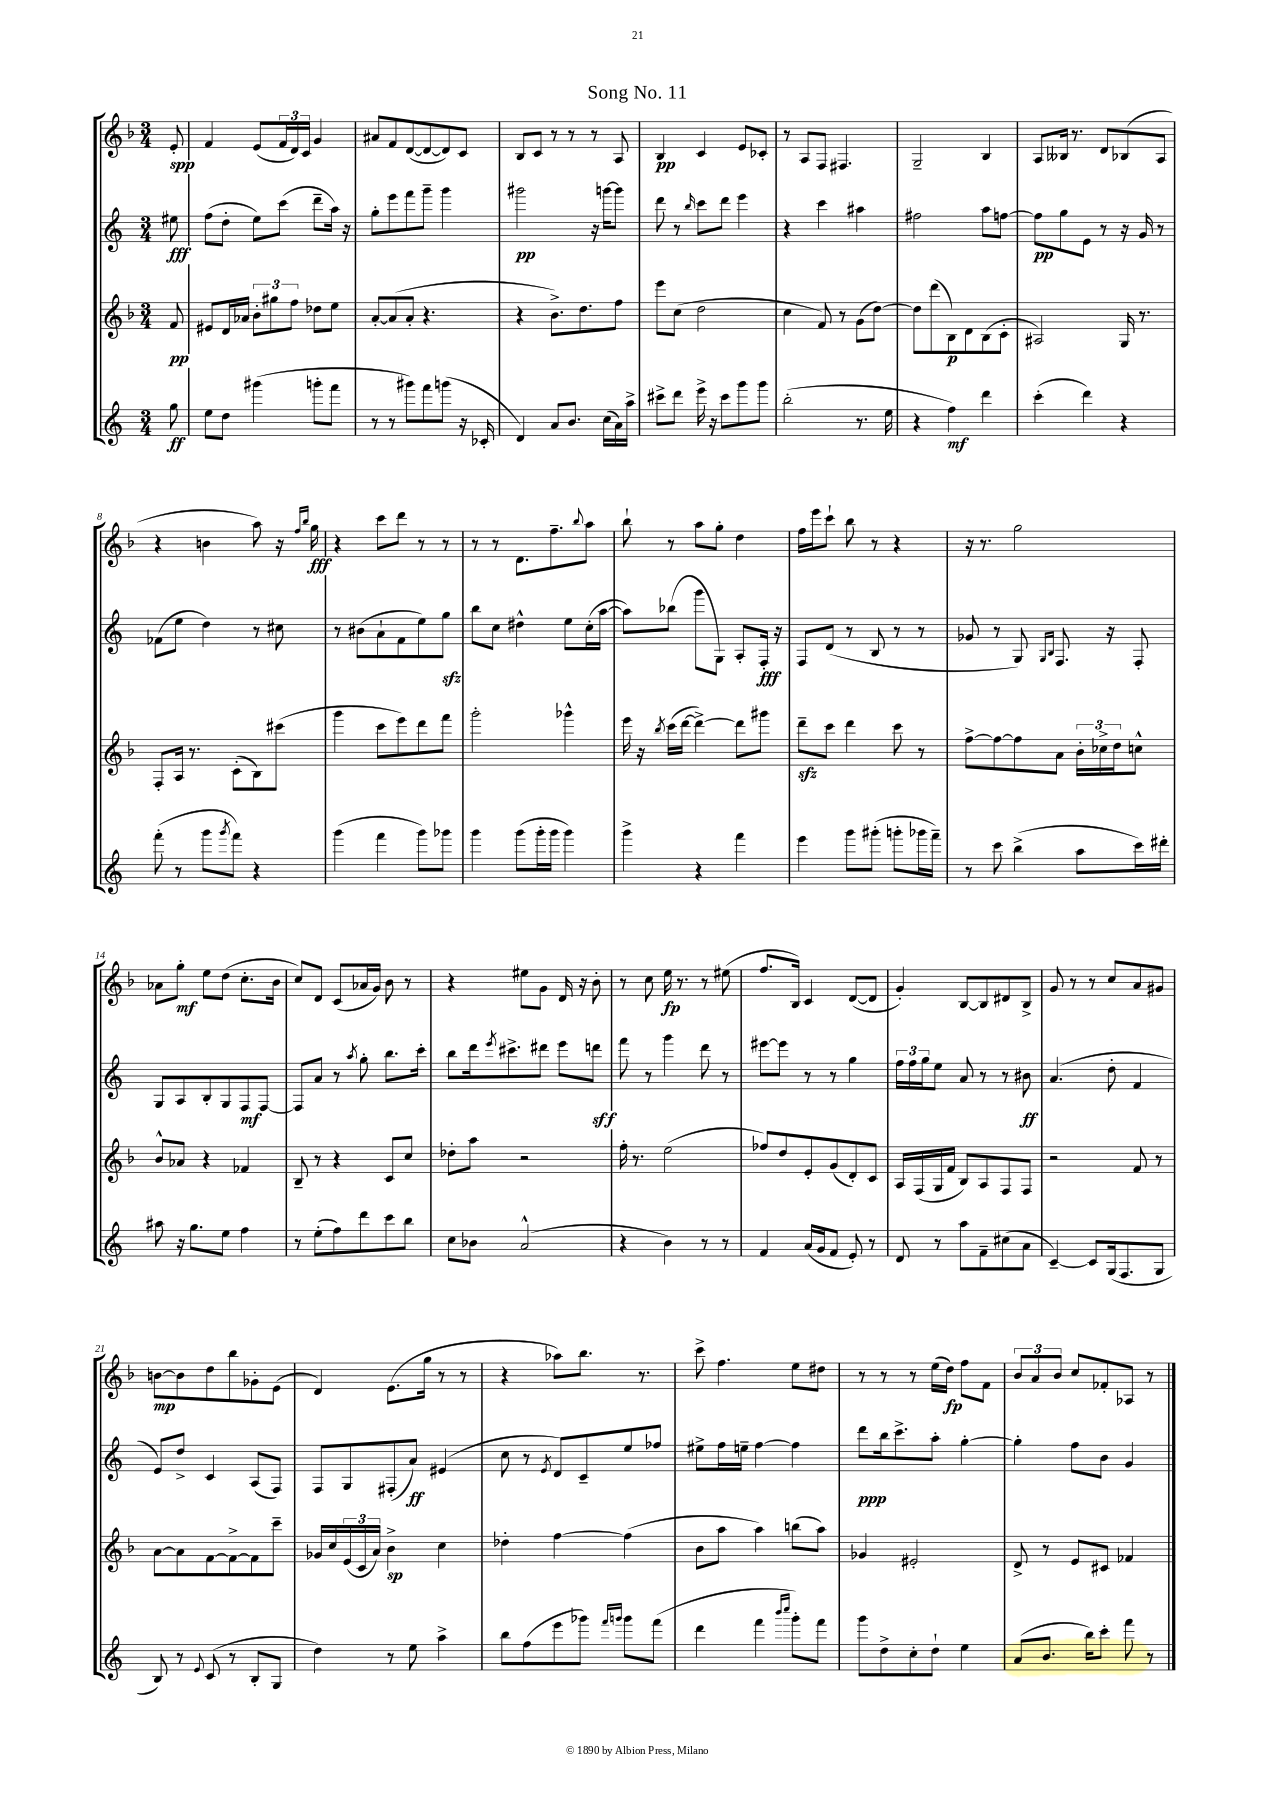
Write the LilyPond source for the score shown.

\header { title = "Song No. 11" }
<<
\new StaffGroup <<
\new Staff = "s0" {
    \clef treble \key f \major \numericTimeSignature \time 3/4 \partial 8
    e'8-.\spp |
    f'4 e'8( \tuplet 3/2 { f'16 d'16) c'16 } g'4 |
    ais'8 f'8 d'8~( d'8~ d'8) c'8 |
    bes8 c'8 r8 r8 r8 a8 |
    bes4\pp c'4 e'8 ces'8-. |
    r8 a8 f8 fis4. |
    g2-- bes4 |
    a8 beses16 r8. d'8 bes8( a8 |
    r4 b'4 a''8) r16 \grace { f''16 bes''16 } g''16\fff |
    r4 c'''8 d'''8 r8 r8 |
    r8 r8 d'8. f''8.-- \appoggiatura { bes''8 } a''8 |
    bes''8-! r8 a''8 g''8-. d''4 |
    f''16 e'''16 c'''8-! bes''8 r8 r4 |
    r16 r8. g''2 |
    aes'8 g''8-.\mf e''8 d''8( c''8.-. bes'16 |
    c''8) d'8 c'8( aes'16 g'16) bes'8 r8 |
    r4 eis''8 g'8 d'16 r16 bes'8-. |
    r8 c''8 e''16\fp r8. r8 eis''8( |
    f''8. bes16) c'4 d'8~( d'8 |
    g'4-.) bes8~ bes8 dis'8 bes8-> |
    g'8 r8 r8 c''8 a'8 gis'8 |
    b'8~\mp b'8 d''8 bes''8 ges'8-. e'8( |
    d'4) e'8.( g''16 r8 r8 |
    r4 aes''8) bes''8. r8. |
    c'''8-> f''4. e''8 dis''8 |
    r8 r8 r8 e''16( d''16\fp) f''8 f'8 |
    \tuplet 3/2 { bes'8 a'8 bes'8 } c''8 fes'8-. aes8 r8 \bar "|." |
}
\new Staff = "s1" {
    \clef treble \key c \major \numericTimeSignature \time 3/4 \partial 8
    eis''8\fff |
    f''8( d''8-. e''8) c'''8( d'''8-- a''16) r16 |
    g''8-. e'''8 f'''8 g'''8-- g'''4 |
    gis'''2\pp r16 g'''16~ g'''8 |
    d'''8 r8 \grace { b''16 } c'''8 d'''8 e'''4 |
    r4 c'''4 ais''4 |
    fis''2 a''8 f''8~ |
    f''8\pp g''8 e'8 r8 r16 g'16 r8 |
    fes'8( e''8 d''4) r8 cis''8 |
    r8 bis'8( a'8-! f'8 e''8) g''8\sfz |
    b''8 c''8 dis''4-^ e''8 c''16-.( a''16~ |
    a''8) bes''8( g'''8 g8) a8-. f16-.\fff r16 |
    f8 d'8( r8 b8 r8 r8 |
    ges'8 r8 g8) \grace { g16 b16 } f8. r16 f8-. |
    g8 a8 b8-. g8 f8\mf f8~ |
    f8 a'8 r8 \acciaccatura { a''8 } g''8-. b''8. c'''16-. |
    b''8 d'''16 \acciaccatura { e'''8 } cis'''8.-> dis'''8 e'''8 d'''8\sff |
    f'''8 r8 g'''4 d'''8 r8 |
    eis'''8~ eis'''8 r8 r8 g''4 |
    \tuplet 3/2 { f''16 f''16 g''16 } e''8 a'8 r8 r8 bis'8\ff |
    a'4.( d''8-. f'4 |
    e'8) d''8-> c'4 a8( f8) |
    f8 g8 fis8-.( a'8\ff) eis'4( |
    c''8 r8 \acciaccatura { e'8 } d'8) c'8-- e''8 fes''8 |
    eis''8-> f''16 e''16-- f''4~ f''4 |
    d'''8\ppp b''16 c'''8.-> a''8-. g''4~-. |
    g''4-. f''8 b'8 g'4 \bar "|." |
}
\new Staff = "s2" {
    \clef treble \key f \major \numericTimeSignature \time 3/4 \partial 8
    f'8\pp |
    eis'8 d'16 aes'16 \tuplet 3/2 { bes'8-. gis''8 f''8 } des''8 e''8 |
    a'8~-. a'8( a'8-. r4. |
    r4 bes'8.->) d''8. f''8 |
    e'''8 c''8( d''2 |
    c''4 f'8) r8 g'8( d''8~) |
    d''8 d'''8( bes8\p) d'8 bes8( c'8-. |
    ais2) g16 r8. |
    f8-. a16 r8. c'8-.( bes8) cis'''8( |
    g'''4 c'''8 e'''8) d'''8 f'''8 |
    g'''2-. ges'''4-^ |
    e'''16 r16 \acciaccatura { bes''8 } c'''16( d'''16~ d'''4~->) d'''8 gis'''8 |
    d'''8--\sfz c'''8 d'''4 c'''8 r8 |
    f''8~-> f''8~ f''8 a'8 \tuplet 3/2 { bes'16-. ces''16-> d''16 } c''8-^ |
    bes'8-^ aes'8 r4 fes'4 |
    bes8-- r8 r4 c'8 c''8 |
    des''8-. a''8 r2 |
    f''16-. r8. e''2( |
    fes''8) d''8 e'8-. g'8( d'8-.) c'8 |
    a16 f16( g16 f'16 bes8) a8 f8 f8 |
    r2 f'8 r8 |
    a'8~ a'8 f'8~ f'8~-> f'8 c'''8-- |
    ges'16 c''16 \tuplet 3/2 { e'16( c'16 a'16) } bes'4->\sp c''4 |
    des''4-. f''4~ f''4( |
    bes'8 a''8 a''4) b''8( a''8) |
    ges'4 eis'2-. |
    d'8-> r8 e'8 cis'8 fes'4 \bar "|." |
}
\new Staff = "s3" {
    \clef treble \key c \major \numericTimeSignature \time 3/4 \partial 8
    g''8\ff |
    e''8 d''8 gis'''4( g'''8-. f'''8 |
    r8 r8 gis'''8) f'''8 g'''8( r16 ces'16-. |
    d'4) a'8 b'8. c''16( a'16) a''16-> |
    cis'''8-> d'''8 e'''16-> r16 cis'''8 g'''8 g'''8 |
    b''2-.( r8. e''16 |
    r4 f''4\mf) d'''4 |
    c'''4-.( d'''4) r4 |
    f'''8-.( r8 g'''8 \acciaccatura { g'''8 } f'''8) r4 |
    g'''4( f'''4 g'''8) ges'''8 |
    g'''4 g'''8( g'''16-. g'''16 g'''4) |
    g'''4-> r4 f'''4 |
    e'''4 g'''8 gis'''8-.( g'''8-. ges'''16 f'''16--) |
    r8 c'''8 b''4->( a''8 c'''16) dis'''16-. |
    ais''8 r16 g''8. e''8 f''4 |
    r8 e''8-.( f''8) d'''8 c'''8 b''8 |
    c''8 bes'8 a'2-^( |
    r4 b'4) r8 r8 |
    f'4 a'16( g'16 f'8 e'8-.) r8 |
    d'8 r8 a''8 f'8-- cis''8( a'8 |
    c'4~--) c'8 g16( f8. g8 |
    b8) r8 \appoggiatura { e'8 } c'8( r8 b8-. g8 |
    d''4) r8 e''8 a''4-> |
    b''8 f''8( e'''8 ges'''8) \grace { f'''16 g'''16 } g'''8 f'''8( |
    d'''4 f'''4 \grace { b'''16 c''''16 } g'''8-.) f'''8 |
    g'''8 d''8-> c''8-. d''8-! e''4 |
    a'8( b'8. b''16) c'''8-. f'''8 r8 \bar "|." |
}
>>
>>
